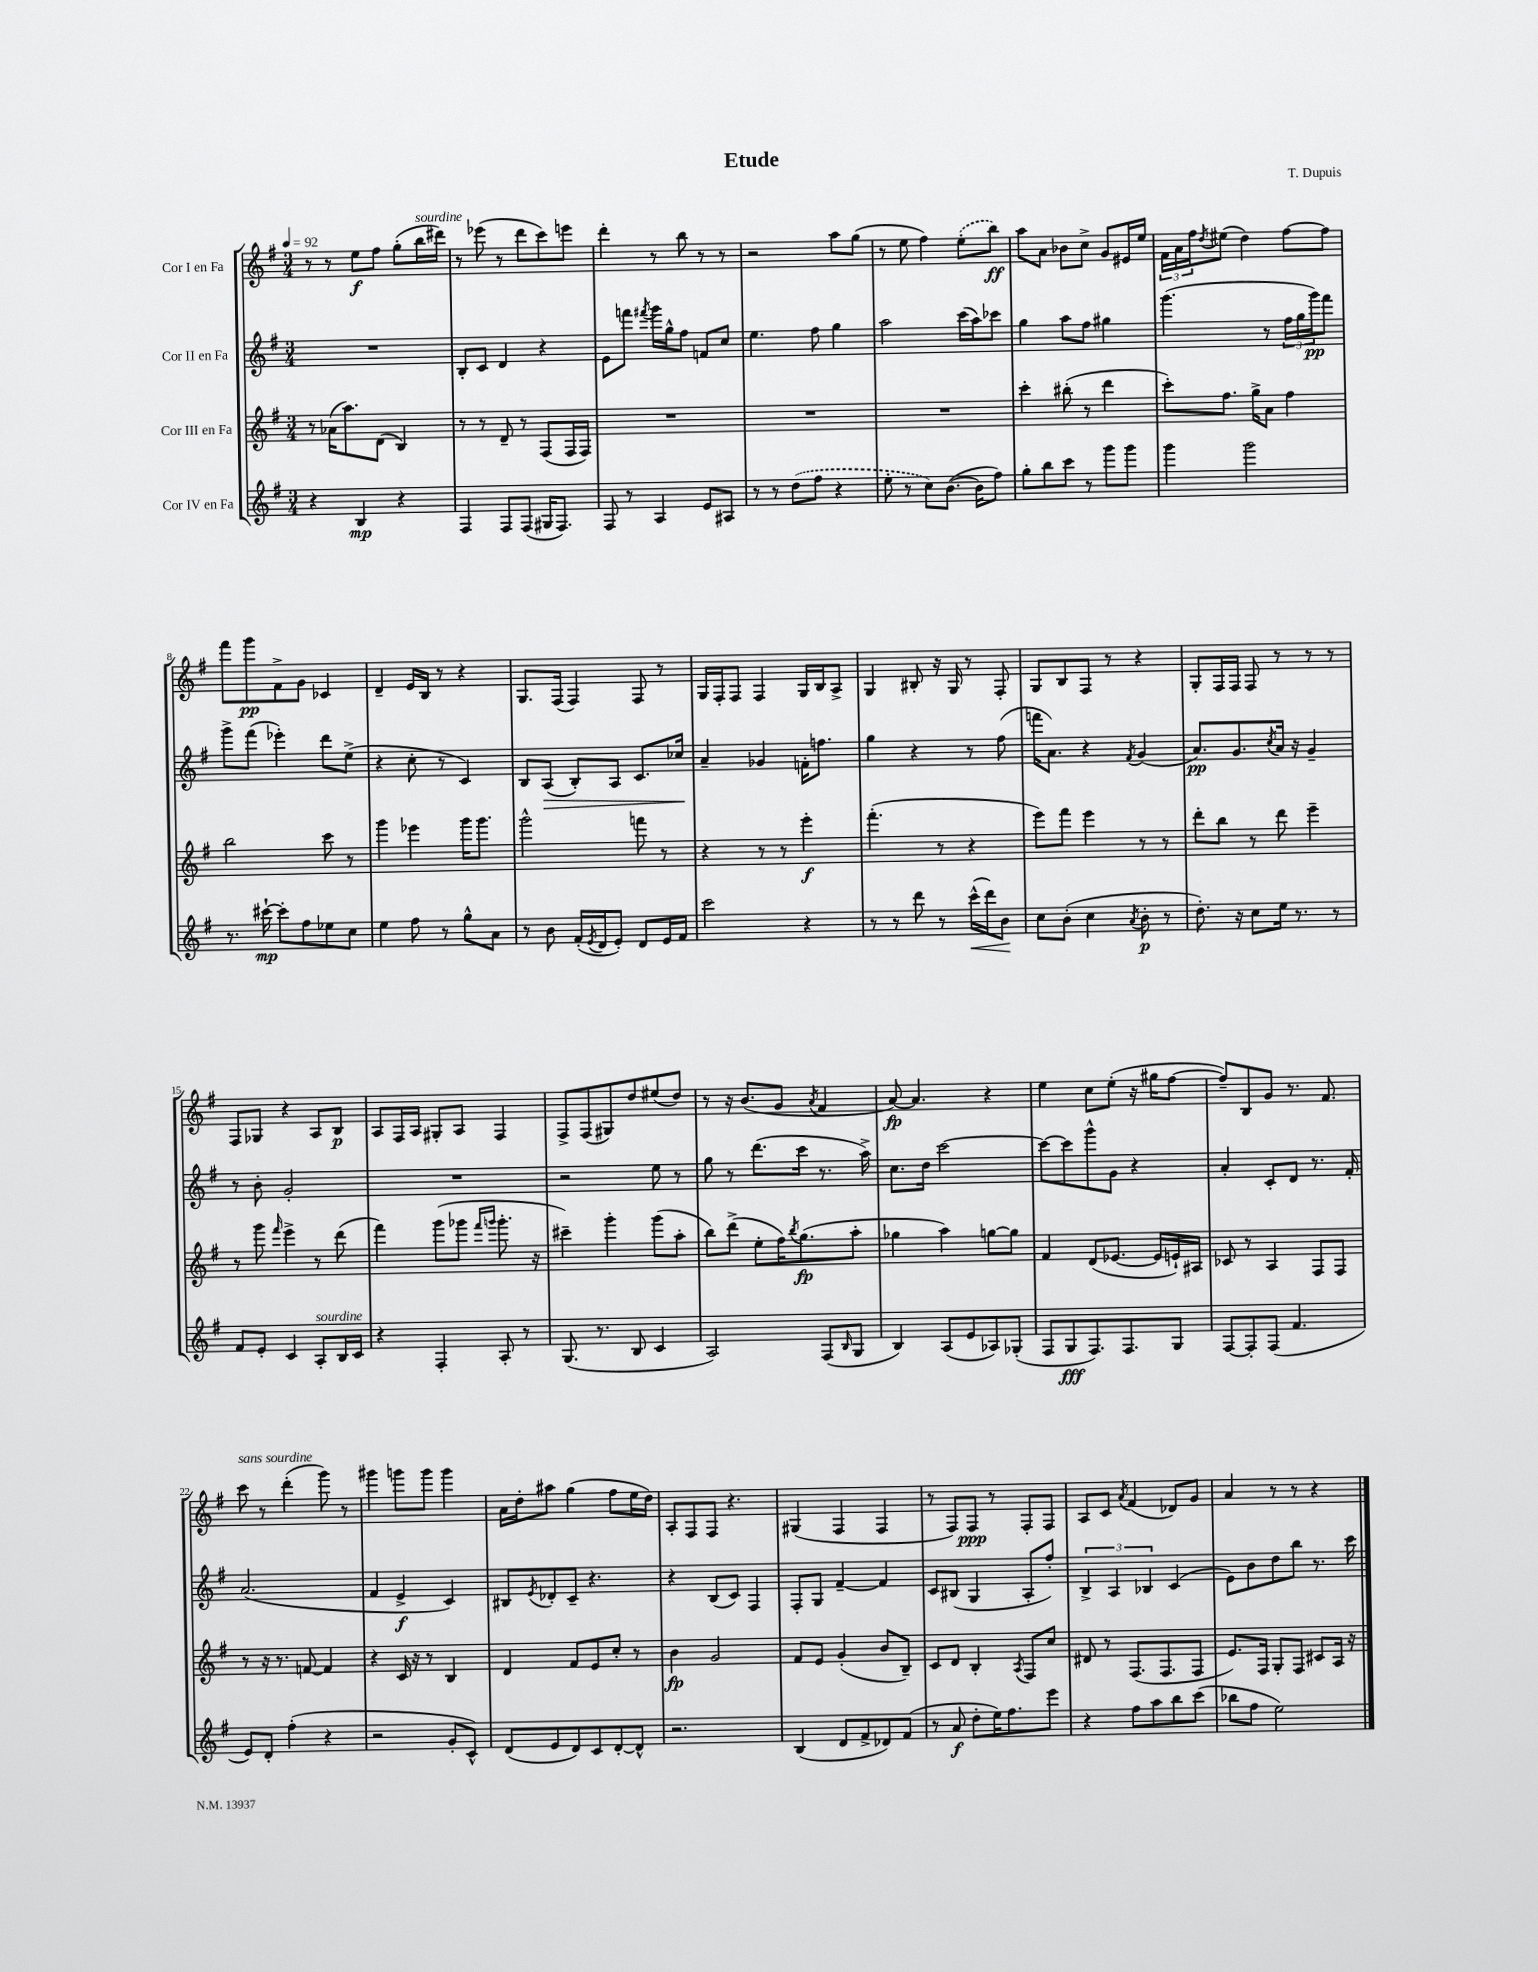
\header { title = "Etude" composer = "T. Dupuis" }
<<
\new StaffGroup <<
\new Staff = "s0" \with { instrumentName = "Cor I en Fa" } {
    \clef treble \key g \major \numericTimeSignature \time 3/4 \tempo 4 = 92
    r8 r8 e''8\f fis''8 g''8-.( b''16^\markup { \italic "sourdine" } dis'''16) |
    r8 ees'''8( r8 d'''8 c'''8) e'''8 |
    d'''4-. r8 b''8 r8 r8 |
    r2 a''8 g''8( |
    r8 e''8 fis''4) \once \slurDashed e''8-.( b''8\ff) |
    a''8 a'8 bes'8 c''8-> g'8 eis'16 e''16 |
    \tuplet 3/2 { fis'16 a'16 fis''16 } \acciaccatura { d''8 } eis''8( d''4) fis''8~ fis''8 |
    fis'''8 g'''8\pp fis'8-> g'8 ces'4 |
    d'4-- e'16 b16 r8 r4 |
    g8. fis16( fis4) fis8 r8 |
    g16 fis16-. fis8 fis4 g16 b16 a8-> |
    g4 bis8-. r16 g16 r8 fis8-. |
    g8 b8 fis8 r8 r4 |
    g8-. fis16 fis16 fis8 r8 r8 r8 |
    fis8 ges8 r4 a8 b8\p |
    a8 fis16 a16 gis8-. a8 fis4 |
    fis8-> fis8( gis8) d''8 eis''8( d''8) |
    r8 r16 b'8.( g'8 \acciaccatura { a'8 } fis'4 |
    a'8~\fp) a'4. r4 |
    e''4 c''8 e''8-.( r16 gis''16 fis''8~ |
    fis''8--) b8 g'8 r8. fis'8. |
    c'''8^\markup { \italic "sans sourdine" } r8 d'''4-.( g'''8) r8 |
    gis'''4 g'''8 g'''8 g'''4 |
    a'16 d''16-. ais''8 g''4( fis''8 e''16 d''16) |
    a8-. fis8 fis8 r4. |
    gis4( fis4 fis4 |
    r8 fis8) fis8\ppp r8 fis8-. fis8 |
    a8 c'8 \acciaccatura { a'8 } fis'4( des'8) g'8 |
    a'4 r8 r8 r4 \bar "|." |
}
\new Staff = "s1" \with { instrumentName = "Cor II en Fa" } {
    \clef treble \key g \major \numericTimeSignature \time 3/4
    R2. |
    b8-. c'8 d'4 r4 |
    e'8 f'''8 \acciaccatura { fis'''8 } g'''16 g''16-^ fis''8 f'8 c''8 |
    e''4. fis''8 g''4 |
    a''2 c'''16( a''16) ces'''8 |
    g''4 a''8 fis''8 gis''4 |
    g'''4.( r8 \tuplet 3/2 { fis''16 g''16 g'''16\pp) } fis'''8 |
    g'''8-> fis'''8( ees'''4-.) d'''8 e''8->( |
    r4 c''8-. r8 c'4) |
    b8 a8\>( b8-.) a8 c'8. ces''16\! |
    a'4-- ges'4 f'16-. f''8. |
    g''4 r4 r8 fis''8( |
    f'''16 a'8.) r4 \acciaccatura { fis'8 } g'4( |
    a'8.\pp) g'8. \acciaccatura { c''8 } a'16 r16 g'4-- |
    r8 b'8-. g'2-. |
    R2. |
    r2 e''8 r8 |
    g''8 r8 d'''8.( c'''16 r8. a''16->) |
    c''8. d''16 c'''2~ |
    c'''8~ c'''8 g'''8-^ g'8 r4 |
    a'4-. c'8-. d'8 r8. fis'16-. |
    a'2.( |
    fis'4 e'4->\f c'4) |
    bis8 \acciaccatura { e'8 } des'8-. c'8-- r4. |
    r4 b8( c'8) fis4 |
    fis8-. g8 fis'4~-- fis'4 |
    c'8 bis8( g4 a8-. fis''8-.) |
    \tuplet 3/2 { b4-> a4 bes4 } c'4( |
    e'8) b'8 d''8 b''8 r8. c'''16 \bar "|." |
}
\new Staff = "s2" \with { instrumentName = "Cor III en Fa" } {
    \clef treble \key g \major \numericTimeSignature \time 3/4
    r8 aes'16( a''8.) d'8( b4) |
    r8 r8 d'8-- r8 fis8( fis16 fis16) |
    R2. |
    R2. |
    R2. |
    c'''4-. bis''8-.( r8 d'''4 |
    c'''8-.) fis''8. g''16-> a'8 fis''4 |
    b''2 c'''8 r8 |
    g'''4 ees'''4 g'''16 g'''8. |
    g'''2-^ f'''8 r8 |
    r4 r8 r8 e'''4-.\f |
    fis'''4.-.( r8 r4 |
    e'''8) fis'''8 e'''4 r8 r8 |
    d'''8-. b''8 r8 d'''8 e'''4-- |
    r8 g'''8 \grace { fis'''16 } e'''4-> r8 d'''8( |
    fis'''4) g'''8( ges'''8 \grace { fis'''16 g'''16 } g'''8.-. r16 |
    cis'''4--) g'''4-. g'''8( a''8-. |
    b''8) d'''8->( e''8-. fis''16) \acciaccatura { b''8 } g''8.\fp( a''8-. |
    ges''4 a''4) g''8~ g''8 |
    fis'4 d'8( ees'8.~ ees'16 e'16-!) ais16 |
    ces'8 r8 a4 fis8 fis8 |
    r8 r16 r8. f'8~ f'4 |
    r4 c'16 r16 r8 b4 |
    d'4 fis'8 e'8 c''8-. r8 |
    b'4\fp g'2 |
    fis'8 e'8 g'4-.( b'8 b8--) |
    c'8 d'8 b4-. \acciaccatura { a8 } fis8 c''8 |
    dis'8 r8 fis8.( fis8. fis8 |
    e'8.) fis16 g8-. fis8 cis'8 a16 r16 \bar "|." |
}
\new Staff = "s3" \with { instrumentName = "Cor IV en Fa" } {
    \clef treble \key g \major \numericTimeSignature \time 3/4
    r4 b4\mp r4 |
    fis4 fis8 fis8( gis16 fis8.) |
    fis8 r8 a4 e'8 ais8 |
    r8 r8 \once \slurDashed d''8( fis''8 r4 |
    e''8-. r8 c''8) b'8.~( b'16 fis''8) |
    g''8-. b''8 c'''8 r8 g'''8 g'''8 |
    g'''4 g'''2 |
    r8. cis'''16~-!\mp cis'''8-. fis''8 ees''8 c''8 |
    e''4 fis''8 r8 g''8-^ a'8 |
    r8 b'8 fis'16-.( \acciaccatura { e'8 } d'16 e'8-.) d'8 e'16 fis'16 |
    c'''2 r4 |
    r8 r8 d'''8 r8 c'''16-^\<( d'''16) b'8\! |
    c''8 b'8-.( c''4 \acciaccatura { a'8 } b'8-.\p r8 |
    d''8.-.) r16 c''8 e''16 r8. r8 |
    fis'8 e'8-. c'4 a8-.^\markup { \italic "sourdine" } b16 c'16 |
    r4 fis4-. a8-. r8 |
    g8.( r8. b8 c'4 |
    a2) fis8( \grace { b16 } g8 |
    b4) a8( e'8 aes8) ges8-.( |
    fis8 g8\fff fis8.) fis8. g8 |
    fis8~ fis8-. fis8( fis'4. |
    e'8) d'8-. fis''4-.( r4 |
    r2 g'8-. c'8-^) |
    d'8( e'8 d'8) c'8 d'8~-. d'8-^ |
    r2. |
    b4( d'8 fis'8-> des'8) fis'8( |
    r8 a'8\f d''8-. e''16) fis''8. e'''8 |
    r4 fis''8 a''8 b''8 c'''8( |
    bes''8 fis''8 e''2) \bar "|." |
}
>>
>>
